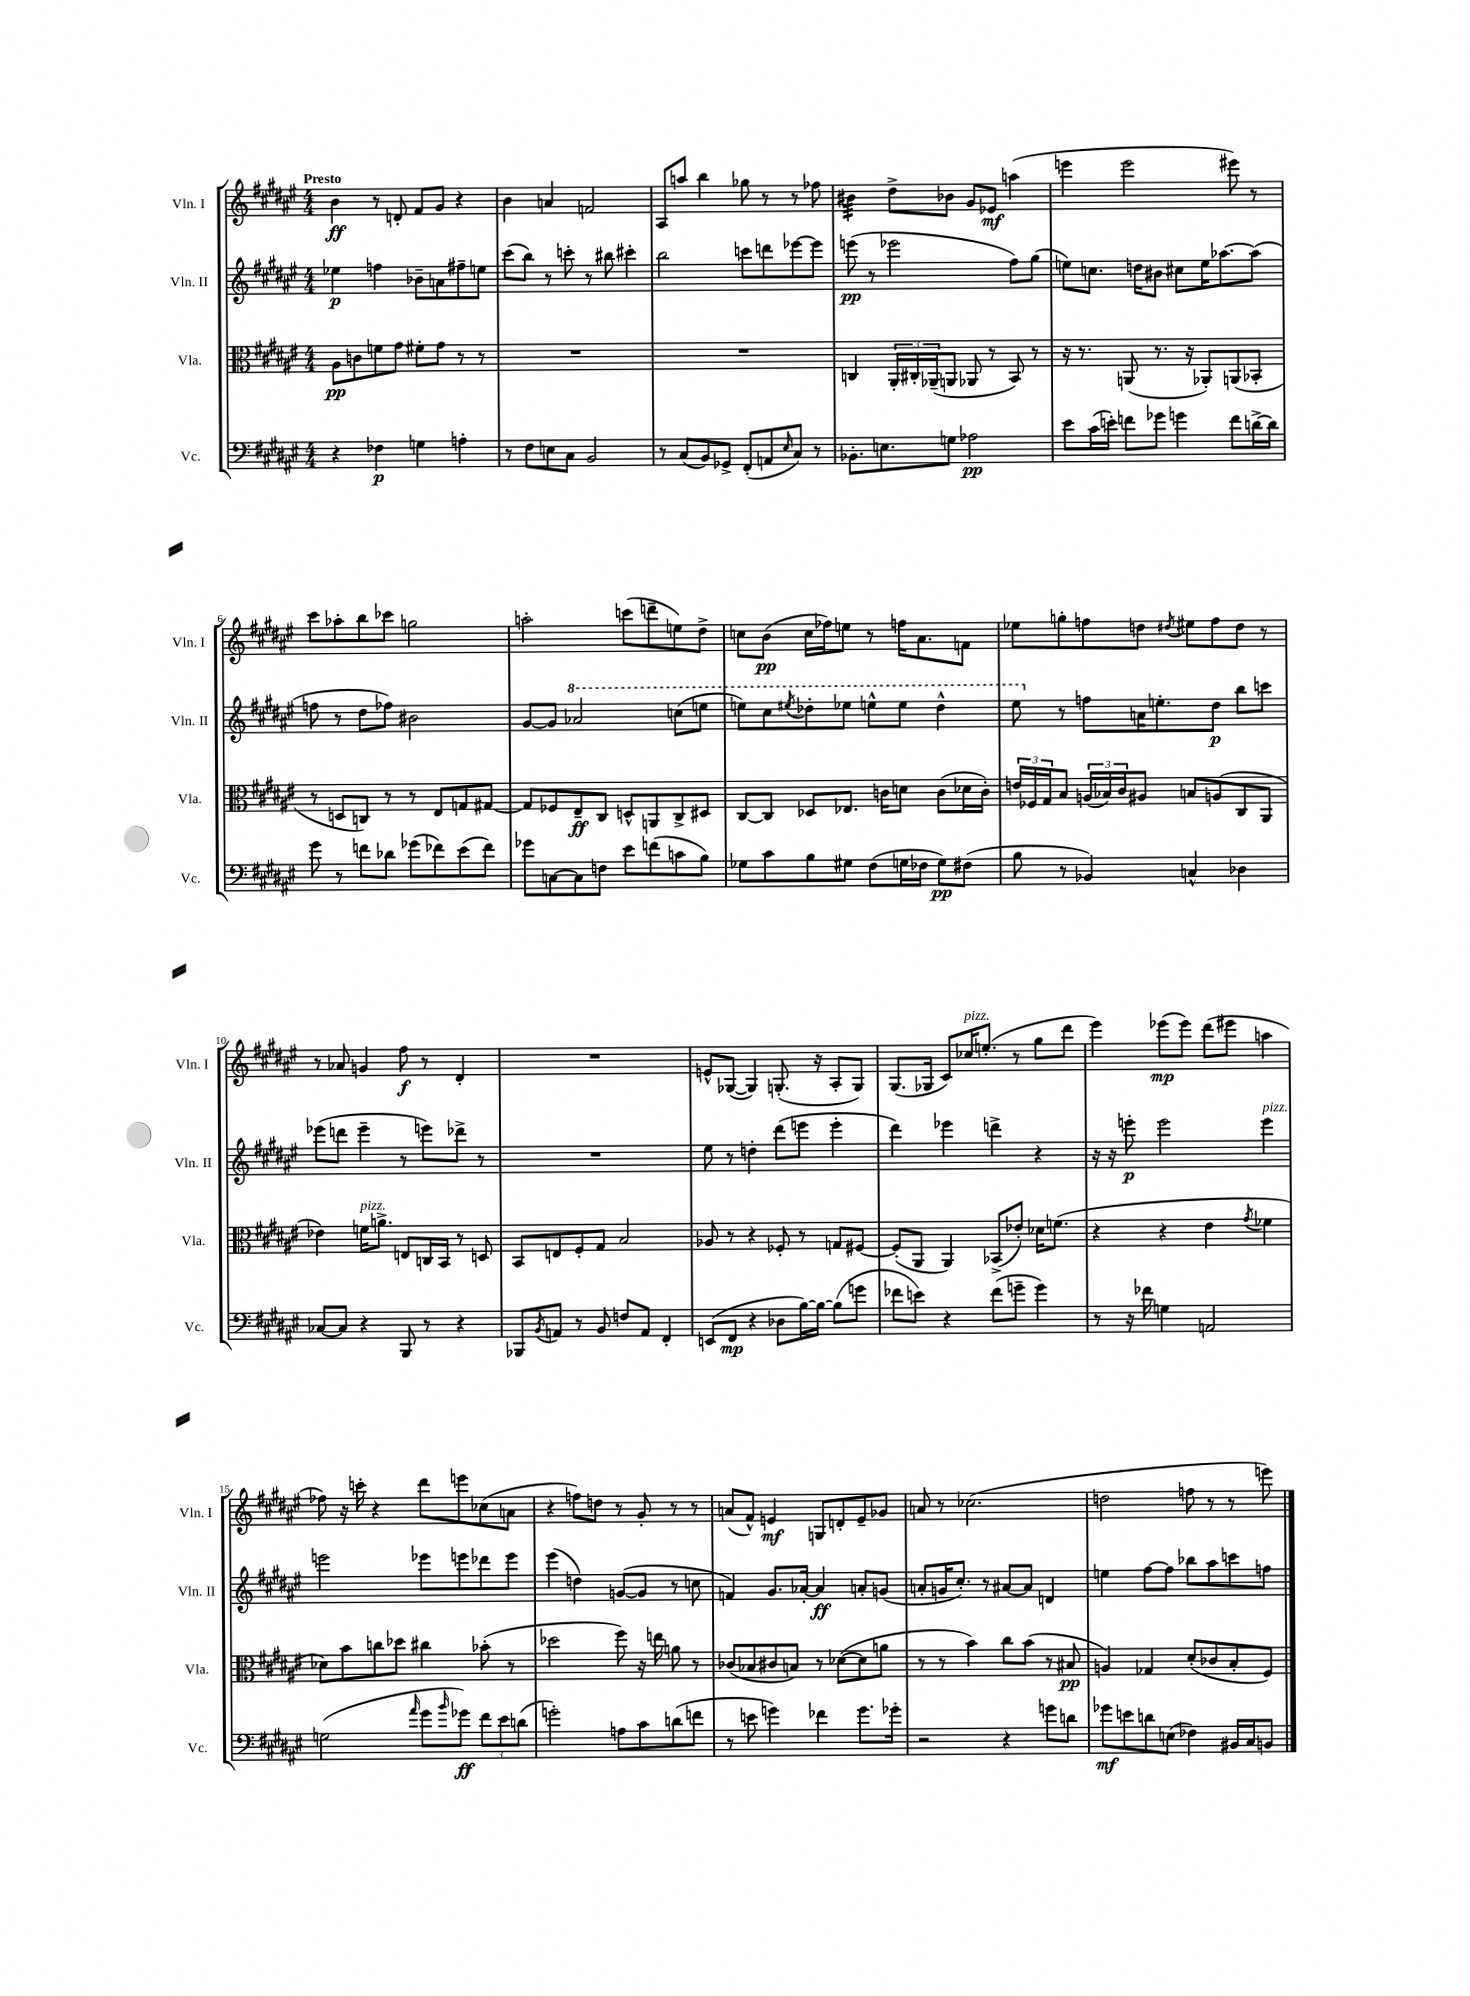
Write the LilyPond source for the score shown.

<<
\new StaffGroup <<
\new Staff = "s0" \with { instrumentName = "Vln. I" shortInstrumentName = "Vln. I" } {
    \clef treble \key fis \major \numericTimeSignature \time 4/4 \tempo "Presto"
    b'4\ff r8 d'8-. fis'8 gis'8 r4 |
    b'4 a'4 f'2 |
    ais8 a''8 b''4 ges''8 r8 r8 fes''8 |
    bis'4:32 dis''8-> bes'8 gis'8 ees'8\mf a''4( |
    e'''4 e'''2 eis'''8) r8 |
    cis'''8 aes''8-. b''8 ces'''8 g''2 |
    a''2-. c'''8( d'''8-- e''8) dis''8-> |
    c''8 b'8\pp( c''16 fes''16) e''8 r8 f''16 ais'8. f'8 |
    ees''8 g''8-. f''8 d''8 \acciaccatura { dis''8 } eis''8 f''8 dis''8 r8 |
    r8 aes'8 g'4 fis''8\f r8 dis'4-. |
    R1 |
    e'8-^ ges8~( ges4) g8.-.( r16 ais8-. g8) |
    gis8.( ges16 cis'8) ces''16^\markup { \italic "pizz." } e''8.-.( r8 gis''8 dis'''8 |
    eis'''4) ees'''8\mp( ees'''8) dis'''8( eis'''8 a''4 |
    fes''8) r16 c'''16-. r4 dis'''8 e'''8 ces''8( a'8 |
    r4 f''8) d''8 r8 gis'8-. r8 r8 |
    a'8( fis'8-^) e'4\mf g8 d'8-. e'8-- ges'8 |
    a'8 r8 ces''2.( |
    d''2 f''8 r8 r8 e'''8) \bar "|." |
}
\new Staff = "s1" \with { instrumentName = "Vln. II" shortInstrumentName = "Vln. II" } {
    \clef treble \key fis \major \numericTimeSignature \time 4/4
    ees''4\p f''4 bes'8-- a'8 fis''8-- e''8 |
    cis'''8( b''8) r8 c'''8-. r8 bis''8 cis'''4-. |
    b''2 c'''8 d'''8 ees'''8~ ees'''8 |
    e'''8\pp( r8 ees'''2 fis''8) gis''8( |
    e''8) c''8. d''16 bis'8 cis''8 e''16 aes''8.~ aes''8( |
    f''8 r8 dis''8 fes''8) bis'2 |
    gis'8~ gis'8 \ottava #1 aes''2 c'''8( e'''8 |
    e'''8) cis'''8 \acciaccatura { eis'''8 } des'''8-. ees'''8 e'''8-^ e'''8 des'''4-^ |
    eis'''8 \ottava #0 r8 f''8 a'16 e''8.-. dis''8\p b''8 c'''8 |
    ees'''8( d'''8 ees'''4-- r8 e'''8) des'''8-> r8 |
    R1 |
    eis''8 r8 d''4-. dis'''8( e'''8 e'''4-. |
    dis'''4) ees'''4 d'''4-> r4 |
    r16 r16 e'''8-.\p e'''2 e'''4^\markup { \italic "pizz." } |
    e'''2 ees'''8 e'''8 des'''8 e'''8 |
    eis'''4( d''4) g'8~( g'8 r8 c''8 |
    f'4) gis'8. aes'16~-. aes'4\ff a'8-. g'8( |
    a'8-. g'16 cis''8.-.) r8 ais'8~ ais'8 d'4 |
    e''4 fis''8~ fis''8 bes''8 ais''8 c'''8 f''8 \bar "|." |
}
\new Staff = "s2" \with { instrumentName = "Vla." shortInstrumentName = "Vla." } {
    \clef alto \key fis \major \numericTimeSignature \time 4/4
    ais8\pp c'8 f'8 gis'8 fis'8-. gis'8 r8 r8 |
    R1 |
    R1 |
    c4 \tuplet 3/2 { ais,16-. cis16-. aes,16--( } a,8 aes,8 r8 b,8) r8 |
    r16 r8. a,8( r8. r16 aes,8-.) a,8( bes,8-. |
    r8 d8 c8) r8 r8 eis8 g8 gis8~ |
    gis8 fes8 eis8--\ff cis8 d8-^ a,8 cis8-> dis8 |
    cis8~ cis8 des8 ees8. c'16 d'8 c'8( des'16 c'16-.) |
    \tuplet 3/2 { e'16 fes16 gis16 } b8 \tuplet 3/2 { a16( bes16) cis'16 } ais8 b8 a8( cis8 ais,8 |
    ees'4) f'16^\markup { \italic "pizz." } a'8.-> e8 c16 b,16 r8 d8 |
    b,8 e8 fis8-. gis8 b2 |
    aes8 r8 r4 fes8-. r8 g8 fis8~ |
    fis8-.( ais,8 ais,4) bes,8->( ees'8-.) des'16 f'8.( |
    r4 r4 eis'4 \acciaccatura { gis'8 } fes'4 |
    des'8) b'8 c''8 des''8 cis''4 bes'8-.( r8 |
    des''2 fis''8) r16 e''16 a'8 r8 |
    ces'8( bes8 cis'8 b8) r8 des'8~( des'8 a'8 |
    r8 r8 b'4) cis''8 b'8( r8 bis8\pp |
    a4) ges4 dis'8-.( ces'8 b8-. fis8) \bar "|." |
}
\new Staff = "s3" \with { instrumentName = "Vc." shortInstrumentName = "Vc." } {
    \clef bass \key fis \major \numericTimeSignature \time 4/4
    r4 fes4\p g4 a4-. |
    r8 fis8 e8 cis8 b,2 |
    r8 cis8( b,8) ges,8-> fis,8-.( a,8 \grace { eis16 } cis8) r8 |
    bes,8.-. e8. g8 aes2\pp |
    eis'8 cis'16( e'16-.) f'8 ges'8 g'4 f'8 d'16~-> d'16 |
    gis'8 r8 f'8 des'8 ges'8( fes'8) eis'8( fes'8) |
    ges'8 c8~ c8 f8 eis'8 f'8( c'8 b8) |
    ges8 cis'8 b8 gis8 fis8( g16 fes16 g8\pp) fis8( |
    b8 r8 bes,4) c4-^ des4 |
    ces8~ ces8 r4 b,,8 r8 r4 |
    bes,,8 \acciaccatura { b,8 } a,8 r8 b,8 f8 a,8 fis,4-. |
    e,8( fis,8\mp r4 des8 b16~) b16~ b8( g'8 |
    fes'8 e'8) r4 fes'8( g'8-- g'4) |
    r8 r16 fes'16 g4 a,2 |
    g2( \grace { ais'16 } gis'8 \grace { b'16 } ges'8\ff) \tuplet 3/2 { fis'8 eis'8 d'8( } |
    g'2-.) a8 cis'8 d'8( f'8 |
    r8 e'8 g'4) fes'4 g'8. ges'16-. |
    r2 r4 g'8 d'8 |
    ges'8\mf e'8 d'8 e8( fes4) bis,16 cis16 b,8 \bar "|." |
}
>>
>>
